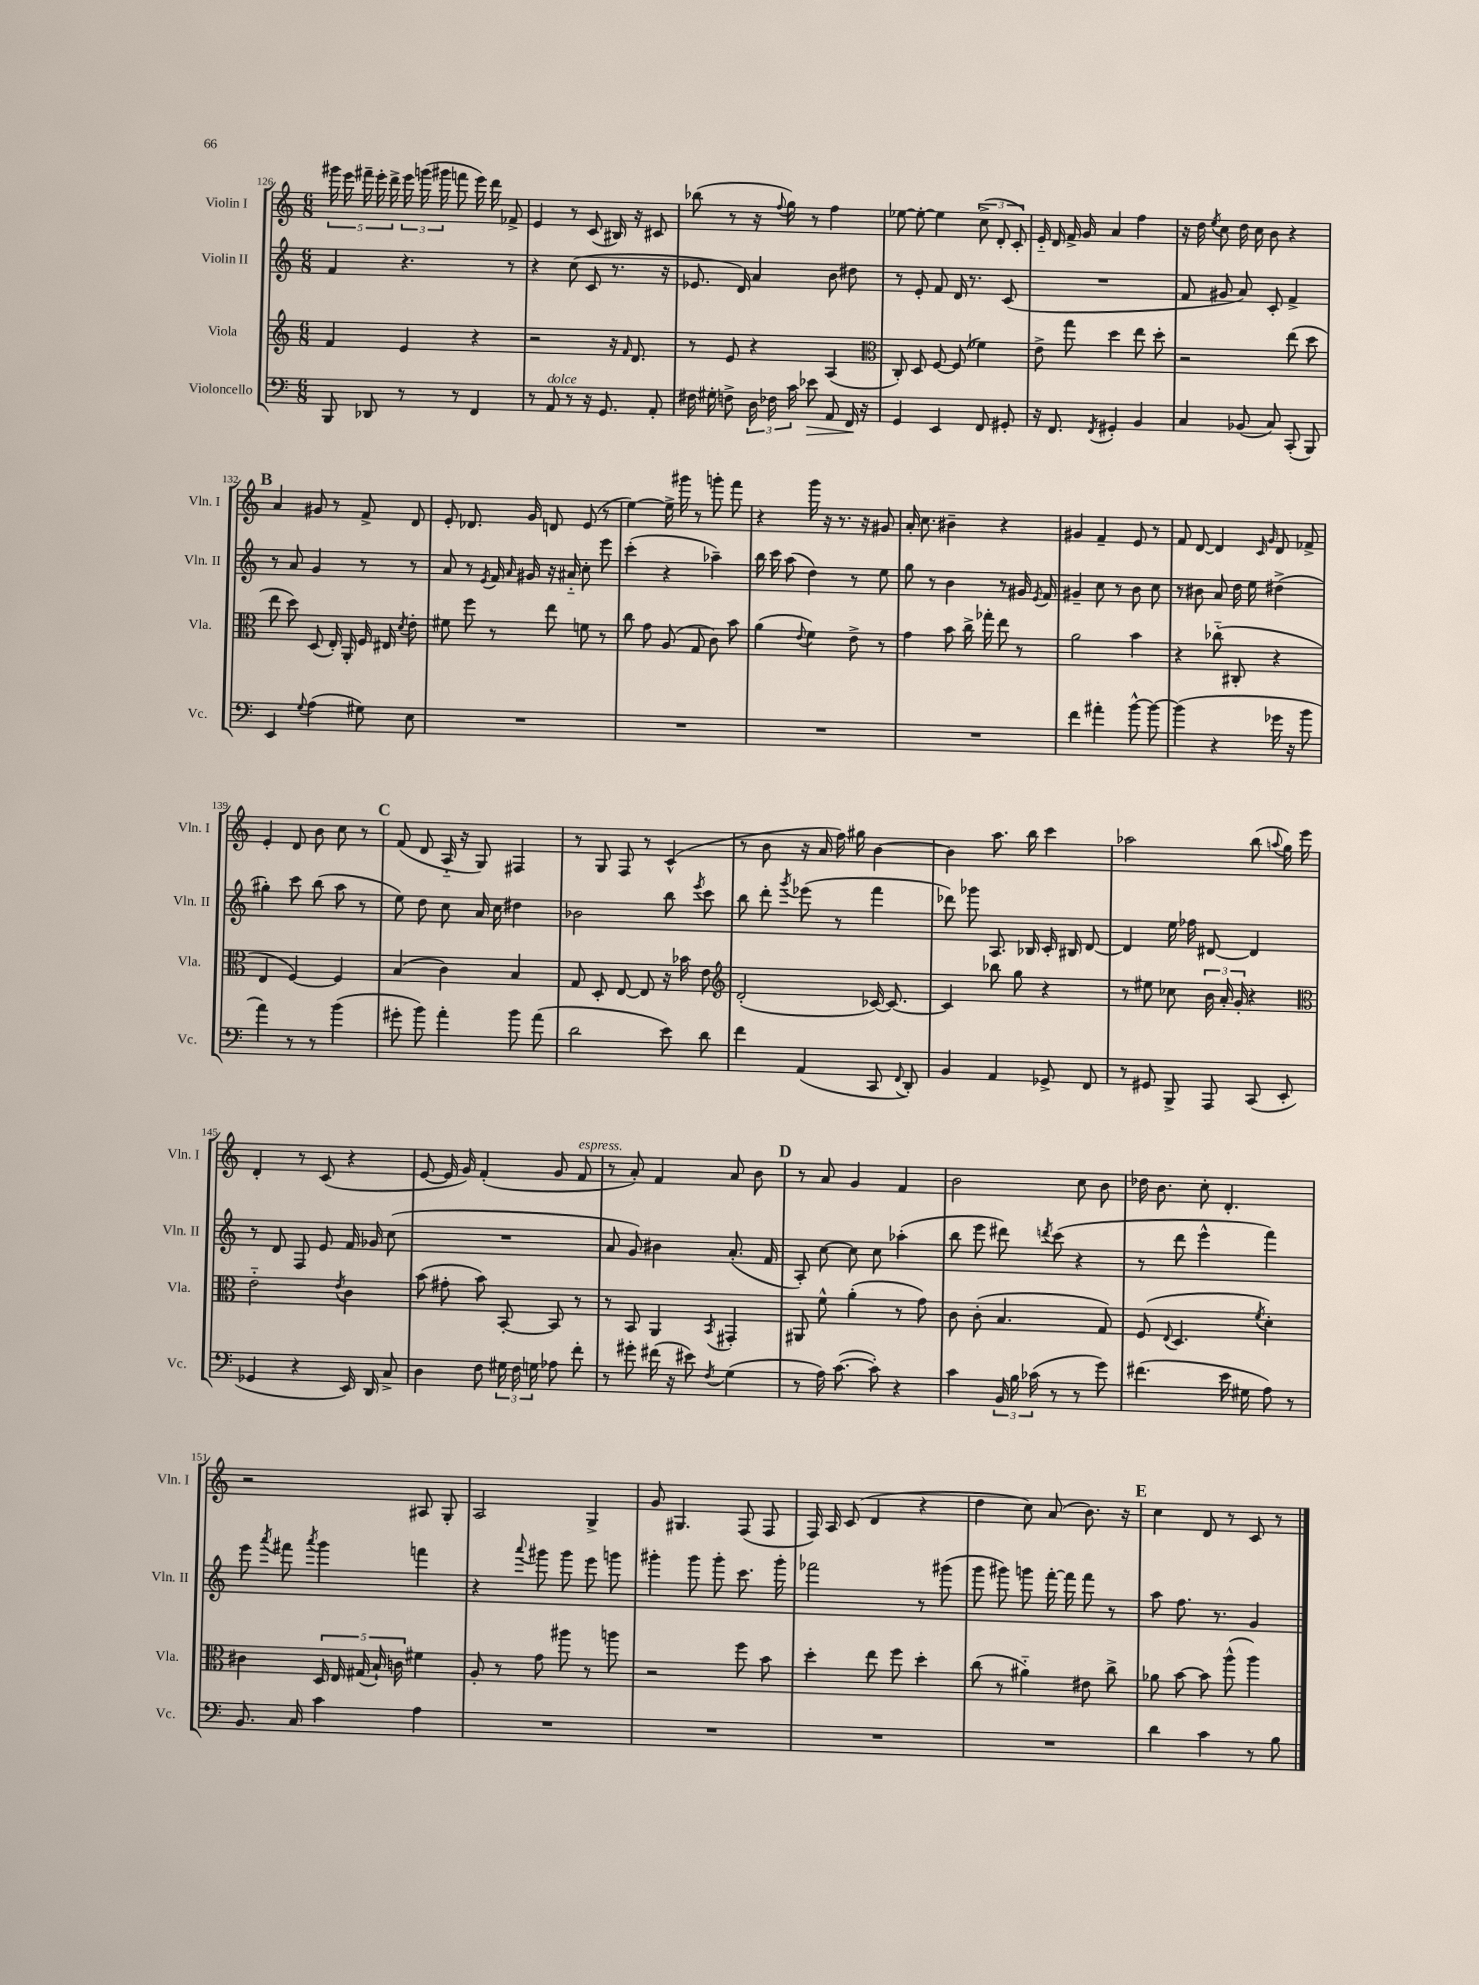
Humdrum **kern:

**kern	**dynam	**kern	**kern	**kern
*part4	*part4	*part3	*part2	*part1
*staff4	*staff4	*staff3	*staff2	*staff1
*I"Violoncello	*	*I"Viola	*I"Violin II	*I"Violin I
*I'Vc.	*	*I'Vla.	*I'Vln. II	*I'Vln. I
*clefF4	*	*clefG2	*clefG2	*clefG2
*k[]	*	*k[]	*k[]	*k[]
*M6/8	*	*M6/8	*M6/8	*M6/8
=126	=126	=126	=126	=126
8BBB/	.	4f/	4f/	20ggg#X\
.	.	.	.	20eee\
.	.	.	.	20fff#X~\
8DD-X/	.	.	.	.
.	.	.	.	20eee'\
.	.	.	.	20ddd^\
8r	.	4e/	4.r	24eee\
.	.	.	.	(24gggn\
.	.	.	.	24ggg#X\
8r	.	.	.	8fffn\
4FF/	.	4r	.	16eee\)
.	.	.	.	16ddd\
.	.	.	8r	8f-X^/
=127	=127	=127	=127	=127
8r	.	2r	4r	4e/
!LO:TX:a:i:t=dolce	!	!	!	!
8AA/	.	.	.	.
8r	.	.	(8cc\	8r
16r	.	.	8c/	(8c/
8.GG/	.	.	.	.
.	.	16r	8.r	16B#X/)
.	.	16qqf/	.	.
.	.	8.d/	.	16r
8AA'/	.	.	.	8c#X/
.	.	.	16r	.
=128	=128	=128	=128	=128
16F#X\	.	8r	8.e-X/	(8bb-X\
16G#X'\	.	.	.	.
8Fn^\	.	8e/	.	8r
.	.	.	16d/)	.
24D\	.	4r	4a/	16r
24F-X\	.	.	.	.
.	.	.	.	8qqff/
.	.	.	.	16gg\)
24c\	.	.	.	.
!	!LO:HP:b	!	!	!
8e-X\	>	.	.	8r
8AA/	.	(4A/	8b\	4ff\
16FF/	.	.	8dd#X\	.
16r	]	.	.	.
=129	=129	=129	=129	=129
*	*	*clefC3	*	*
4GG/	.	8C'/)	8r	[8ee-X\
.	.	8D/	8e'/	8ee-'\_
4EE/	.	[8F/	8f/	4ee-\]
.	.	(8F/]	16d/	.
.	.	.	8.r	.
8FF/	.	4f-X\)	.	(12cc^\
.	.	.	.	12d'/
8GG#X'/	.	.	(8c/	.
.	.	.	.	12c'/)
=130	=130	=130	=130	=130
16r	.	8e^\	2.r	16e/
8.FF/	.	.	.	16d/
.	.	8gg\	.	16f^/
.	.	.	.	16g/
8qFF/	.	.	.	.
4GG#X'/	.	4dd\	.	4a/
4BB/	.	8ee\	.	4ff\
.	.	8dd'\	.	.
=131	=131	=131	=131	=131
4C/	.	2r	8f/	16r
.	.	.	.	16dd\
.	.	.	.	8qee/
.	.	.	8g#X/	8cc\
(8BB-X/	.	.	8a/)	16dd\
.	.	.	.	16cc\
8C/)	.	.	8c'/	8b\
(8CC'/	.	(8ee\	4f^/	4r
8BBB/)	.	8dd\	.	.
!!LO:LB:g=z
!!LO:REH:place=s1:t=B
=132	=132	=132	=132	=132
4EE/	.	8ee\	8r	4a/
.	.	8dd\)	8a/	.
8qqG/	.	.	.	.
(4A\	.	(8D/	4g/	8g#X/
.	.	16E'/)	.	8r
.	.	16AA'/	.	.
8G#X\)	.	16F/	8r	8f^/
.	.	16E#X/	.	.
.	.	8qd/	.	.
8E\	.	8e'\	8r	8d/
=133	=133	=133	=133	=133
2.r	.	8f#X\	8a/	8e'/
.	.	8ff\	8r	8.d-X/
.	.	.	8qe/	.
.	.	8r	16f/	.
.	.	.	16qqa/	.
.	.	.	16g#X/	16g/
.	.	8ee\	16r	8dn/
.	.	.	16a#X/	.
.	.	8fn\	8cc'\	(8e/
.	.	8r	8eee\	8r
=134	=134	=134	=134	=134
2.r	.	8cc\	(4ccc'\	[4ee\)
.	.	8g\	.	.
.	.	(8A/	4r	16ee^\]
.	.	.	.	16ggg#X\
.	.	8G/	.	8r
.	.	8c\)	4aa-X~\)	8gggn'\
.	.	8b\	.	8fff\
=135	=135	=135	=135	=135
2.r	.	(4a\	16bb\	4r
.	.	.	16ccc\	.
.	.	.	(8aa\	.
.	.	8qqe/	.	.
.	.	4f\)	4dd\)	16ggg\
.	.	.	.	16r
.	.	.	.	8.r
.	.	8e^\	8r	.
.	.	.	.	16r
.	.	8r	8ee\	8g#X/
=136	=136	=136	=136	=136
2.r	.	4g\	8gg\	16a'/
.	.	.	.	8.cc\
.	.	.	8r	.
.	.	8b\	4b\	4b#X~\
.	.	16cc^\	.	.
.	.	16gg-X'\	.	.
.	.	8ee\	8r	4r
.	.	8r	16g#X/	.
.	.	.	8qe/	.
.	.	.	16f/	.
=137	=137	=137	=137	=137
4f\	.	2a\	4g#X~/	4g#X/
4a#X'\	.	.	8cc\	4f~/
.	.	.	8r	.
[8b^^\	.	4b\	8b\	8e/
8b\_	.	.	8cc\	8r
=138	=138	=138	=138	=138
(4b\]	.	4r	8r	8f/
.	.	.	8b#X\	[8d/
4r	.	(8cc-X\	8a/	4d/]
.	.	8C#X'/	16dd\	.
.	.	.	16ee\	.
.	.	.	.	16qqc/
.	.	.	.	16qqg/
16g-X\	.	4r	(4dd#X^\	8d/
16r	.	.	.	.
8b\	.	.	.	8f-X^/
!!LO:LB:g=z
=139	=139	=139	=139	=139
4a\)	.	4E/	4gg#X'\)	4e'/
8r	.	[4F/)	8ccc\	8d/
8r	.	.	(8bb\	8b\
(4b\	.	4F/]	8aa\	8cc\
.	.	.	8r	8r
!!LO:REH:place=s1:t=C
=140	=140	=140	=140	=140
8g#X'\	.	(4B/	8ee\)	(8f/
8b\)	.	.	8dd\	8d/
4a'\	.	4c\)	8cc\	16A/
.	.	.	.	16r
.	.	.	16a/	8G/)
.	.	.	16cc\	.
8b\	.	4B/	4dd#X\	4F#X/
(8a\	.	.	.	.
=141	=141	=141	=141	=141
2d\	.	8G/	2b-X\	8r
.	.	8D'/	.	8G/
.	.	[8E/	.	8F/
.	.	8E/]	.	8r
8e\)	.	16r	8bb\	(4c^^/
.	.	16b-X\	.	.
.	.	.	8qeee/	.
8d\	.	8e\	8ccc\	.
=142	=142	=142	=142	=142
*	*	*clefG2	*	*
4f\	.	(2d'/	8bb\	8r
.	.	.	8ddd'\	8b\
.	.	.	8qggg/	.
(4AA/	.	.	(8eee-X\	16r
.	.	.	.	16a/
.	.	.	8r	16ff\)
.	.	.	.	16gg#X\
8CC/	.	[16c-X/)	4fff\	[4b\
.	.	8.c-/_	.	.
8qqFF/	.	.	.	.
8DD'/)	.	.	.	.
=143	=143	=143	=143	=143
4BB/	.	4c-/]	8ddd-X\)	4b\]
.	.	.	8ggg-X\	.
4AA/	.	8bb-X\	8.A/	8.aa\
.	.	8gg\	.	.
.	.	.	16B-X/	16bb\
8GG-X^/	.	4r	16c'/	4ccc\
.	.	.	16B#X/	.
8FF/	.	.	[8d/	.
=144	=144	=144	=144	=144
8r	.	8r	4d/]	2aa-X\
8GG#X/	.	8ee#X\	.	.
8BBB^/	.	8cc-X\	16ee\	.
.	.	.	16ff-X\	.
8AAA/	.	24b\	[8d#X/	.
.	.	24a'/	.	.
.	.	24g'/	.	.
(8CC/	.	4r	4d#/]	(8bb\
.	.	.	.	8qqaan/
8EE'/	.	.	.	16gg\)
.	.	.	.	16eee\
!!LO:LB:g=z
=145	=145	=145	=145	=145
*	*	*clefC3	*	*
4GG-X/	.	2e\	8r	4d'/
.	.	.	8d/	.
4r	.	.	8F/	8r
.	.	.	8e/	(8c/
.	.	8qe/	.	.
16EE/)	.	4c\	16f/	4r
16DD/	.	.	16g-X/	.
8C^/	.	.	(8cc\	.
=146	=146	=146	=146	=146
4D\	.	(8b\	2.r	[8e/
.	.	8g#X'\	.	16e/]
.	.	.	.	16g/)
8F\	.	8b\)	.	(4f'/
24G#X\	.	[8BB'/	.	.
24F\	.	.	.	.
24Gn\	.	.	.	.
8A-X\	.	8BB/]	.	8g/
!	!	!	!	!LO:TX:a:i:t=espress.
8f'\	.	8r	.	8f/
=147	=147	=147	=147	=147
8r	.	8r	8a/	8r
8g#X'\	.	8BB/	8g/)	8a'/)
(16f#X\	.	4AA/	4b#X\	4f/
16r	.	.	.	.
8e#X\)	.	.	.	.
8qF/	.	8qBB/	.	.
(4G\	.	4GG#X'/	(8.a'/	8a/
.	.	.	.	8b\
.	.	.	16f/	.
!!LO:REH:place=s1:t=D
=148	=148	=148	=148	=148
8r	.	8AA#X/	8A'/)	8r
16A\)	.	8f^^\	[8cc\	8a/
([8.c\	.	.	.	.
.	.	(4a'\	8cc\]	4g/
8c'\])	.	.	8cc\	.
4r	.	8r	(4aa-X'\	4f/
.	.	8g\)	.	.
=149	=149	=149	=149	=149
4c\	.	8c\	8bb\	2b\
.	.	(8c'\	8eee\	.
24BB/	.	4.B/	8ddd#X\)	.
24B\	.	.	.	.
(24c-X\	.	.	.	.
.	.	.	8qdddn/	.
8r	.	.	(8ccc\	.
8r	.	.	4r	8cc\
8g\)	.	8G/)	.	8b\
=150	=150	=150	=150	=150
(4.f#X\	.	(8F/	8r	16dd-X\
.	.	.	.	8.b\
.	.	8qqE/	.	.
.	.	4.D/	8ddd\	.
.	.	.	4eee^^\	8cc'\
16e\	.	.	.	4.d'/
16G#X\	.	.	.	.
.	.	8qf/	.	.
8A\)	.	4d'\)	4fff\)	.
8r	.	.	.	.
!!LO:LB:g=z
=151	=151	=151	=151	=151
8.BB/	.	4c#X\	8eee\	2r
.	.	.	8qaaa/	.
.	.	.	8fff#X\	.
16C/	.	.	.	.
.	.	.	8qaaa/	.
4c\	.	20D/	4ggg\	.
.	.	20E/	.	.
.	.	(20G#X/	.	.
.	.	20B`/)	.	.
.	.	20cn\	.	.
4A\	.	4f#X\	4fffn\	8A#X/
.	.	.	.	8G'/
=152	=152	=152	=152	=152
2.r	.	8A'/	4r	2A/
.	.	8r	.	.
.	.	.	8qqaaa/	.
.	.	8g\	8ggg#X\	.
.	.	8aa#X\	8ggg#\	.
.	.	8r	8eee\	4G^/
.	.	8aan\	8gggn\	.
=153	=153	=153	=153	=153
2.r	.	2r	4ggg#X'\	8g/
.	.	.	.	4.G#X/
.	.	.	8ggg#\	.
.	.	.	8ggg#'\	.
.	.	8ff\	8.ccc\	(8F/
.	.	8b\	.	8F/
.	.	.	16ggg#'\	.
=154	=154	=154	=154	=154
2.r	.	4dd'\	2fff-X\	16F/)
.	.	.	.	16A/
.	.	.	.	(8c/
.	.	8ee\	.	4d/
.	.	8ff\	.	.
.	.	4dd'\	8r	4r
.	.	.	(8ggg#X\	.
=155	=155	=155	=155	=155
2.r	.	(8cc\	8ggg\	4dd\
.	.	8r	8ggg#X\)	.
.	.	4a#X\)	8gggn\	8cc\)
.	.	.	[16fff'\	(8a/
.	.	.	16fff\]	.
.	.	8e#X\	8fff\	8.b\)
.	.	8cc^\	8r	.
.	.	.	.	16r
!!LO:REH:place=s1:t=E
=156	=156	=156	=156	=156
4d\	.	8a-X\	8aa\	4cc\
.	.	[8b\	8.ff\	.
4c\	.	8b\]	.	8d/
.	.	.	8.r	.
.	.	(8aa^^\	.	8r
8r	.	4aa\)	4g/	8c/
8B\	.	.	.	8r
==	==	==	==	==
*-	*-	*-	*-	*-
